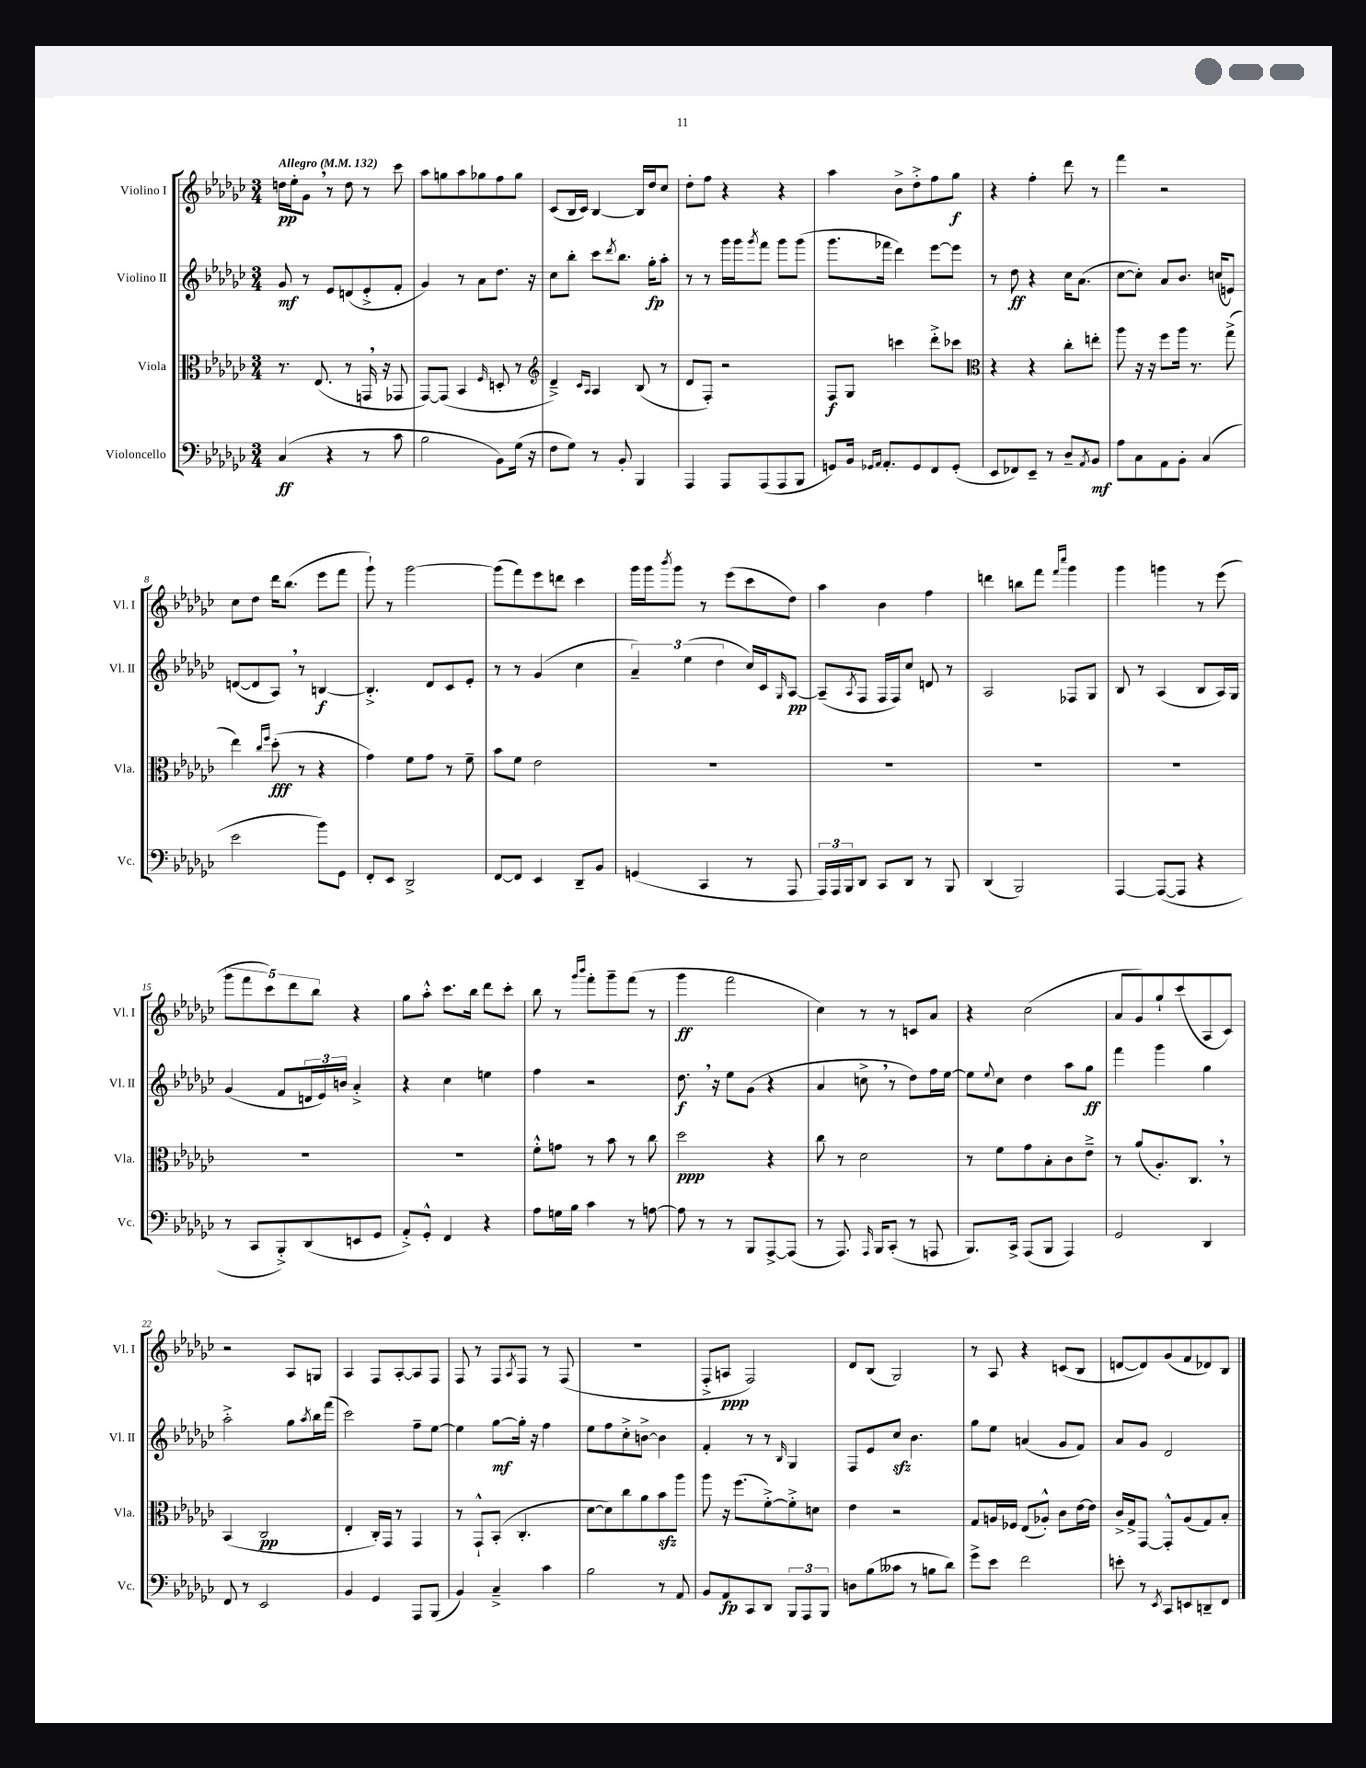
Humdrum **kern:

**kern	**kern	**kern	**kern
*staff4	*staff3	*staff2	*staff1
*clefF4	*clefC3	*clefG2	*clefG2
*k[b-e-a-d-g-c-]	*k[b-e-a-d-g-c-]	*k[b-e-a-d-g-c-]	*k[b-e-a-d-g-c-]
*M3/4	*M3/4	*M3/4	*M3/4
*MM132	*MM132	*MM132	*MM132
(4C-	8.r	8g-	16dd
.	.	.	16ee-'
.	.	8r	8g-
.	(8.E-	.	.
4r	.	8e-	8r
.	8r	(8d	8dd
8r	16GG	8e-'^	8r
.	16r	.	.
8c-	8GG-	8f'	8ccc-
=	=	=	=
2B-	[8GG-)	4g-)	8aa-
.	(8GG-]	.	8gg
.	4BB-	8r	8aa-
.	.	8a-	8gg-
.	16qqF	.	.
8BB-)	8D'	8.dd-	8ff
(16G-	8r	.	8gg-
16r	.	16r	.
=	=	=	=
*	*clefG2	*	*
8F	4d-~^)	8cc-	(8c-
8G-)	.	8bb-'	16B-
.	.	.	16c-)
.	16qqc-	.	.
.	16qqA-	.	.
8r	4A-	8ccc-	[4B-
.	.	8qddd-	.
8BB-'	.	8.bb-	.
4BBB-	(8B-	.	16B-]
.	.	16gg-'	16dd-
.	8r	8aa-'	8cc-
=	=	=	=
4AAA-	8d-	8r	8dd-'
.	8F')	8r	8ff
8AAA-	2r	16ggg-	4r
.	.	16ggg-	.
.	.	8qggg-	.
(8AAA-	.	8fff	.
8AAA-	.	8ggg-	4r
8BBB-	.	(8ggg-	.
=	=	=	=
8GG)	8F	8.ggg-	4aa-
16BB-	8G-	.	.
16qqGG-	.	.	.
16qqAA-	.	.	.
8.AA-'	.	16fff-	.
.	4ccc	4ddd-)	8b-^
8GG-	.	.	8dd-'^
8FF	8ddd-'^	[8eee-	8ff
(8GG-'	8ccc-	8eee-]	8gg-
=	=	=	=
*	*clefC3	*	*
8EE-	4r	8r	4r
8FF-)	.	8dd-	.
8EE-~	4r	4r	4ff'
8r	.	.	.
8D-~	8cc-'	16cc-	8ddd-
.	.	(8.a-	.
8qAA-	.	.	.
8BB-	8ee'	.	8r
=	=	=	=
8A-	8aa-	[8cc-	4fff
8C-	16r	8cc-'])	.
.	16r	.	.
8AA-	8ff	8a-	2r
8BB-'	16aa-	8.b-	.
.	8.r	.	.
(4C-	.	.	.
.	.	(16cc	.
.	(8gg-^	8e)	.
=	=	=	=
2e-	4ee-)	([8d	8cc-
.	.	8d]	8dd-
.	16qqcc-	.	.
.	16qqff	.	.
.	(8dd-'	8A-)	16ddd-
.	.	.	(8.bb-
.	8r	8r	.
8b-)	4r	[4B	8eee-
8GG-	.	.	8fff
=	=	=	=
8FF'	4g-)	4.B'^]	8ggg-`)
8EE-	.	.	8r
2DD-^	8f	.	[2ggg-
.	8g-	8d-	.
.	8r	8c-	.
.	8f~	8e-'	.
=	=	=	=
[8FF	8b-	8r	(8ggg-]
8FF]	8f	8r	8fff)
4EE-	2e-	(4g-	8eee-
.	.	.	8ddd
8DD-~	.	4cc-	4ccc-
8BB-	.	.	.
=	=	=	=
(4GG	2.r	6a-~)	16ggg-
.	.	.	16ggg-
.	.	.	8qbbb-
.	.	.	8ggg-
.	.	(6ee-	.
4CC-	.	.	8r
.	.	6dd-	.
.	.	.	(8eee-
8r	.	16cc-)	8ccc-
.	.	16c-	.
.	.	16qqG-	.
8AAA-	.	[8A-	8dd-)
=	=	=	=
24AAA-)	2.r	(8A-~]	4aa-
24AAA-	.	.	.
24BBB-	.	.	.
.	.	8qA-	.
8DD-	.	8F	.
8CC-	.	16F	4b-
.	.	16F)	.
8DD-	.	8cc-	.
8r	.	8d	4ff
8BBB-	.	8r	.
=	=	=	=
(4DD-	2.r	2A-	4ddd
2BBB-)	.	.	8bb
.	.	.	8fff
.	.	.	16qqfff
.	.	.	16qqcccc-
.	.	8F-	4ggg-
.	.	8G-	.
=	=	=	=
[4AAA-	2.r	8B-	4ggg-
.	.	8r	.
(8AAA-_	.	(4A-	4ggg
8AAA-]	.	.	.
4r	.	8B-	8r
.	.	16A-)	(8eee-
.	.	16G-	.
=	=	=	=
8r	2.r	(4g-	10ggg-
.	.	.	10fff
8CC-	.	.	.
.	.	.	10ccc-)
8BBB-'^)	.	8f	.
.	.	.	10ddd-
(8DD-	.	24d	.
.	.	.	10bb-
.	.	24e-)	.
.	.	24b	.
8EE	.	4a-'^	4r
8GG-	.	.	.
=	=	=	=
8AA-'^)	2.r	4r	8gg-
8GG-'^^	.	.	8aa-'^^
4FF	.	4cc-	8.ccc-
.	.	.	16bb-
4r	.	4ee	8ddd-
.	.	.	8ccc-'
=	=	=	=
8A-	8f'^^	4ff	8bb-
16G	8g	.	8r
16B-	.	.	.
.	.	.	16qqggg-
.	.	.	16qqbbb-
4c-	8r	2r	8fff'
.	8b-	.	8ggg-~
8r	8r	.	(8fff
[8A	8cc-	.	8r
=	=	=	=
8A]	2dd-	8.dd-	4ggg-
8r	.	.	.
.	.	16r	.
8r	.	8ee-	2fff
8BBB-	.	(8g-	.
[8AAA-^	4r	4r	.
(8AAA-]	.	.	.
=	=	=	=
8r	8cc-	4a-	4cc-)
8.AAA-)	8r	.	.
.	2d-	8cc^	8r
16qqAAA-	.	.	.
16BBB-	.	.	.
(8CC-'	.	8r	8r
8r	.	8dd-)	8c
8AAA	.	16ff	8a-
.	.	[16ee-	.
=	=	=	=
8.BBB-)	8r	8ee-]	4r
.	.	8qqee-	.
.	8f	8cc-	.
16CC-^	.	.	.
(8AAA-	8g-	4dd-	(2cc-
8BBB-	8B-'	.	.
4AAA-)	8c-	8aa-	.
.	8e-~^	8gg-	.
=	=	=	=
2GG-	8r	4fff	8a-
.	(8a-	.	8g-)
.	8.A-')	4ggg-	8gg-`
.	.	.	(8ccc-
.	8.C-	.	.
4DD-	.	4gg-	8A-
.	8r	.	8c-)
=	=	=	=
8FF	(4BB-	2aa-'^	2r
8r	.	.	.
2EE-	2C-	.	.
.	.	8gg-	8A-
.	.	8qaa-	.
.	.	16bb-	8G
.	.	(16fff	.
=	=	=	=
4BB-	4E-'	2ccc-)	4A-
4GG-	16C-')	.	8F
.	16GG-	.	.
.	8r	.	[8A-'
8AAA-	4GG-	8ff~	8A-]
(8BBB-	.	[8ee-	8F
=	=	=	=
4BB-)	8r	4ee-]	8F
.	8GG-`^^	.	8r
4C-~^	(8BB-'	[8gg-	8F
.	.	.	8qA-
.	4.C-'	16gg-']	8F
.	.	16r	.
4c-	.	4ff	8r
.	.	.	(8F
=	=	=	=
2B-	[8d-	8ee-	2.r
.	8d-])	8ff	.
.	8cc-	8cc-'^	.
.	8a-	[8b^	.
8r	8b-	4b]	.
8AA-	8aa-	.	.
=	=	=	=
8BB-	8aa-	4f'	8F'^
8AA-	16r	.	8A
.	(8.ff	.	.
8CC-	.	8r	2F)
8DD-	[8f'^)	8r	.
.	.	16qqB-	.
12BBB-	8f'^]	4G-	.
12AAA-	.	.	.
.	8d	.	.
12BBB-	.	.	.
=	=	=	=
8D	4e-	8F	8d-
(8B-	.	8e-	(8B-
8c--	2r	8cc-	2G-)
8r	.	4.b-	.
8B	.	.	.
8d-)	.	.	.
=	=	=	=
8g-^	8G-	8gg-	8r
8e-	16A	8ee-	8A-
.	16F-	.	.
2f	(8E-	(4a	4r
.	8A-'^^)	.	.
.	8c-	8g-	(8c
.	[16e-	8f)	8B-
.	16e-]	.	.
=	=	=	=
8e'	16c-^	8a-	[8d
.	16G-^	.	.
8r	[8GG-	8g-	8d])
8qEE-	.	.	.
8CC-	8GG-'^^]	2d-	(8g-
8EE	(8A-	.	8f
8DD~	8G-)	.	8d-)
8FF	8B-'	.	8B-
==	==	==	==
*-	*-	*-	*-
